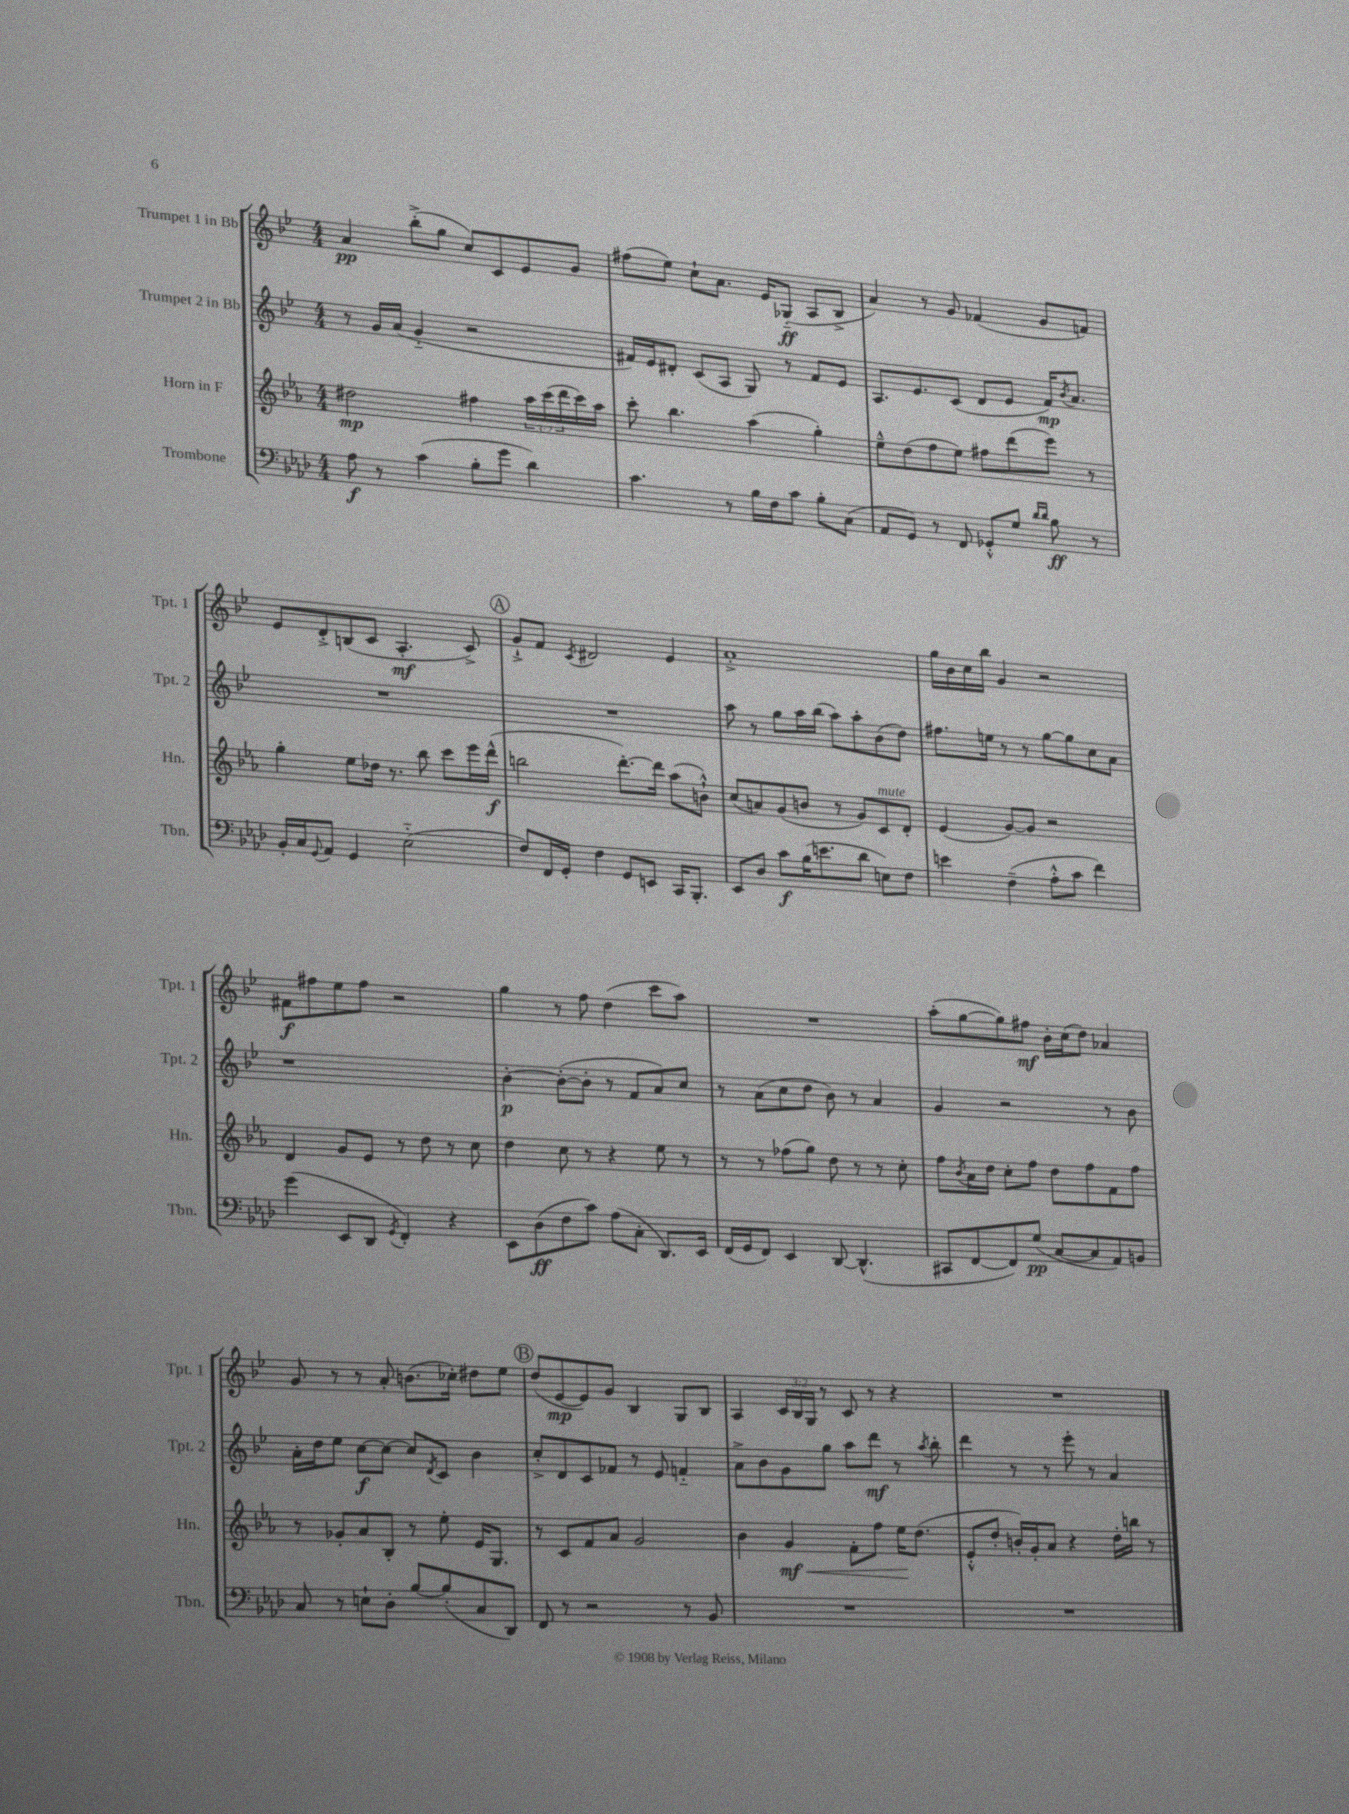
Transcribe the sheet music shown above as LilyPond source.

<<
\new StaffGroup <<
\new Staff = "s0" \with { instrumentName = "Trumpet 1 in Bb" shortInstrumentName = "Tpt. 1" } {
    \clef treble \key bes \major \numericTimeSignature \time 4/4 \override Staff.TupletNumber.text = #tuplet-number::calc-fraction-text
    a'4\pp bes''8-.->( g''8 c''8) c'8 ees'8 g'8 |
    fis''8( ees''8) c''8-! a'8. ees'16 ges8-_\ff( a8 bes8-> |
    a'4) r8 g'8 fes'4( g'8 f'8) |
    ees'8 d'8-.-> b8( c'8 a4.-.\mf c'8->) |
    \mark \markup { \circle "A" } g'8-!-> f'8 \acciaccatura { c'8 } dis'2 ees'4 |
    a'1-.-> |
    g''16 bes'16 c''16 bes''16 g'4 r2 |
    fis'8\f fis''8 ees''8 fis''8 r2 |
    g''4 r8 f''8 d''4( c'''8 a''8) |
    R1 |
    a''8-.( g''8~ g''8) fis''8\mf bes'16-. c''16( d''8) aes'4 |
    g'8 r8 r8 a'8-. b'8.( ces''16-.) dis''8 ees''8 |
    \mark \markup { \circle "B" } d''8( ees'8~\mp ees'8) g'8 bes4 g8 bes8 |
    a4 \tuplet 3/2 { c'16 bes16 g16 } r8 c'8 r8 r4 |
    R1 \bar "|." |
}
\new Staff = "s1" \with { instrumentName = "Trumpet 2 in Bb" shortInstrumentName = "Tpt. 2" } {
    \clef treble \key bes \major \numericTimeSignature \time 4/4
    r8 g'16 a'16( g'4-_ r2 |
    fis'16) ees'16 dis'8-. c'8( a8 g8) r8 fis'8 ees'8 |
    a8. ees'8. c'8( d'8 ees'8 f'16\mp) \acciaccatura { bes'8 } a'8. |
    R1 |
    \mark \markup { \circle "A" } R1 |
    a''8 r8 g''8 a''16 bes''16( a''8) a''8-. bes'8( d''8) |
    fis''8. e''16 r8 r8 g''8~ g''8 c''8 a'8 |
    r1 |
    bes'4~-.\p bes'8~-.( bes'8-. r8 f'8 a'8) c''8 |
    r8 a'8( c''8 d''8 bes'8) r8 a'4 |
    g'4 r2 r8 bes'8 |
    a'16-. d''16 ees''8 c''8~\f c''8~ c''8 \acciaccatura { d'8 } c'8 bes'4 |
    \mark \markup { \circle "B" } c''8-.-> d'8 c'8 fes'8 r8 ees'8 f'4-_ |
    a'8-> bes'8 g'8 g''8 a''8 d'''8\mf r8 \acciaccatura { a''8 } bes''8-. |
    d'''4 r8 r8 ees'''8-. r8 a'4 \bar "|." |
}
\new Staff = "s2" \with { instrumentName = "Horn in F" shortInstrumentName = "Hn." } {
    \clef treble \key ees \major \numericTimeSignature \time 4/4 \override Staff.TupletNumber.text = #tuplet-number::calc-fraction-text
    dis''2\mp fis''4 \tuplet 3/2 { aes''16 c'''16( d'''16 } c'''16) aes''16 |
    c'''8-. bes''4. aes''4( g''4-.) |
    ees''8---^ d''8( f''8 ees''8) fis''8 d'''8( ees'''8) r8 |
    g''4-. ees''8 des''16 r8. bes''8 c'''8 ees'''16 d'''16-^\f( |
    \mark \markup { \circle "A" } b''2 d'''8.~-.) d'''16 aes''8( b'8-!-^) |
    c''8( a'8) g'8( b'8 r8 g'8) c'8^\markup { \italic "mute" } d'8-. |
    ees'4( g'8~) g'8 r2 |
    d'4 g'8 ees'8 r8 d''8 r8 c''8 |
    d''4 c''8 r8 r4 ees''8 r8 |
    r8 r8 fes''8( g''8) d''8 r8 r8 c''8-. |
    f''8 \acciaccatura { bes'8 } aes'16 d''16 c''8-. f''8 d''8 f''8 f'8 f''8 |
    r8 ges'8-. aes'8 bes8-. r8 ees''8-. ees'16 g8. |
    \mark \markup { \circle "B" } r8 c'8 f'8 aes'8 g'2 |
    bes'4 g'4\mf\< f'8-. f''8 ees''16\! d''8.( |
    ees'8-.-^ d''8-. b'16-.) g'16-. aes'8 r4 d''16-. b''16 r8 \bar "|." |
}
\new Staff = "s3" \with { instrumentName = "Trombone" shortInstrumentName = "Tbn." } {
    \clef bass \key aes \major \numericTimeSignature \time 4/4
    aes8\f r8 c'4( bes8-. g'8 des'4) |
    c'4. r8 bes16 f16 c'8 bes8-. c8( |
    aes,8 g,8) r8 f,8 ges,8-.-^ g8 \grace { des'16 des'16 } bes8\ff r8 |
    bes,16-. c16 \appoggiatura { g,8 } aes,8 g,4 ees2-_( |
    \mark \markup { \circle "A" } f8) f,16 g,16-. f4 g,8 e,8 c,16 bes,,8.-. |
    ees,8 des8 c'8\f bes16( e'8. des'8 e8) f8 |
    e'4 f4--( aes8-.-^ c'8 f'4) |
    g'4( ees,8 des,8 \acciaccatura { g,8 } f,4-.) r4 |
    ees,8 des8\ff( f8 c'8) aes8( c8-. des,8.) ees,16 |
    f,16( g,16 f,8) ees,4 des,8~ des,4.-^( |
    cis,8 f,8~ f,8) g8\pp( c8~ c8 aes,8) b,8 |
    c8 r8 e8-! des8-. bes8~ bes8-.( c8 des,8) |
    \mark \markup { \circle "B" } f,8 r8 r2 r8 bes,8 |
    R1 |
    R1 \bar "|." |
}
>>
>>
\layout { \context { \Score \remove "Bar_number_engraver" } }
